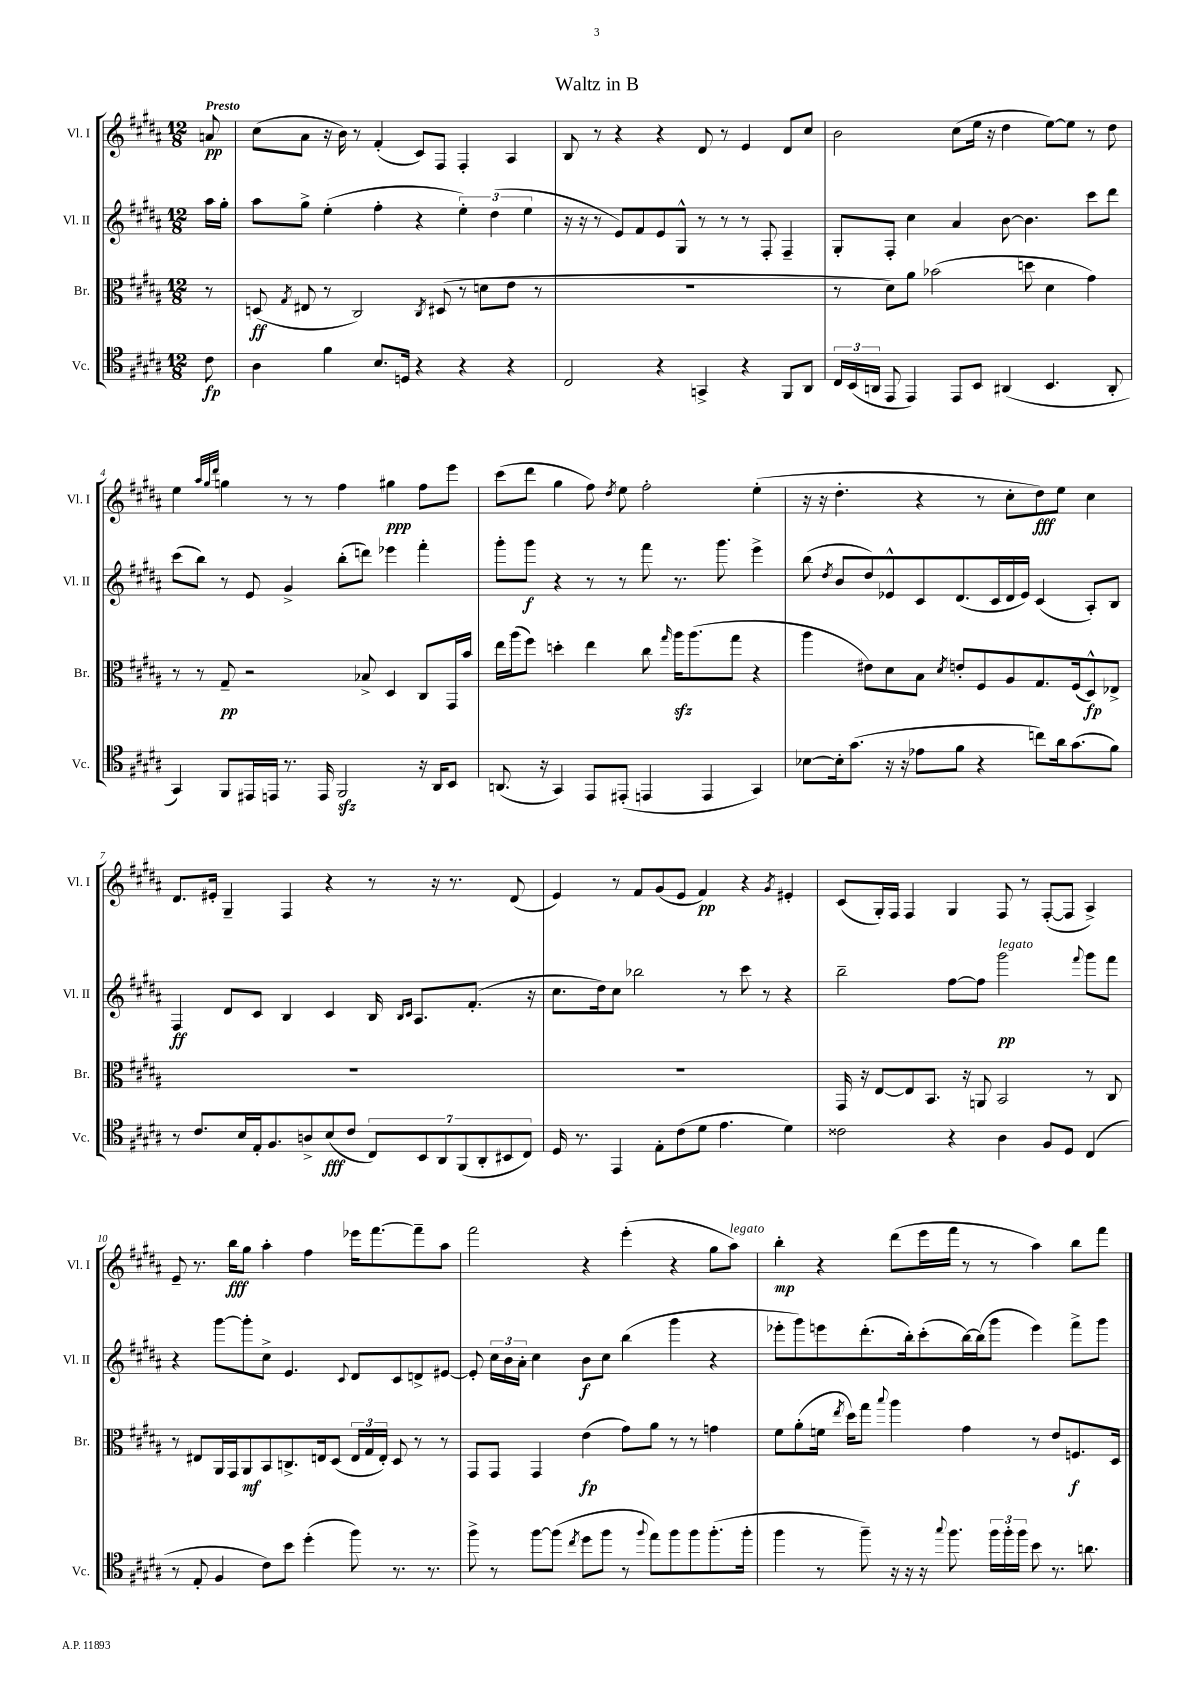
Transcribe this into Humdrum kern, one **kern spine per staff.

**kern	**dynam	**kern	**dynam	**kern	**dynam	**kern	**dynam
*part4	*part4	*part3	*part3	*part2	*part2	*part1	*part1
*staff4	*staff4	*staff3	*staff3	*staff2	*staff2	*staff1	*staff1
*I"Vc.	*	*I"Br.	*	*I"Vl. II	*	*I"Vl. I	*
*I'Vc.	*	*I'Br.	*	*I'Vl. II	*	*I'Vl. I	*
*clefC4	*	*clefC3	*	*clefG2	*	*clefG2	*
*k[f#c#g#d#a#]	*	*k[f#c#g#d#a#]	*	*k[f#c#g#d#a#]	*	*k[f#c#g#d#a#]	*
*M12/8	*	*M12/8	*	*M12/8	*	*M12/8	*
=	=	=	=	=	=	=	=
!	!	!	!	!	!	!LO:TX:a:B:t=Presto	!
8c#\	fp	8r	.	16aa#\LL	.	8an/	pp
.	.	.	.	16gg#'\JJ	.	.	.
=1	=1	=1	=1	=1	=1	=1	=1
4A#\	.	(8Dn/	ff	8aa#\L	.	(8cc#\L	.
.	.	8qG#/	.	.	.	.	.
.	.	8E#X/	.	8gg#^\J	.	8a#\J	.
4f#\	.	8r	.	(4ee'\	.	16r	.
.	.	.	.	.	.	16b\)	.
.	.	2C#/)	.	.	.	8r	.
8.B/L	.	.	.	4ff#'\	.	(4f#'/	.
16Dn/Jk	.	.	.	.	.	.	.
4r	.	.	.	4r	.	8c#/L)	.
.	.	8qC#/	.	.	.	.	.
.	.	(8D#X/	.	.	.	8F#/J	.
4r	.	8r	.	6ee'\)	.	4F#'/	.
.	.	8dn\L	.	.	.	.	.
.	.	.	.	(6dd#\	.	.	.
4r	.	8e\J	.	.	.	4A#/	.
.	.	.	.	6ee\	.	.	.
.	.	8r	.	.	.	.	.
=2	=2	=2	=2	=2	=2	=2	=2
2C#/	.	1.r	.	16r	.	8B/	.
.	.	.	.	16r	.	.	.
.	.	.	.	8r	.	8r	.
.	.	.	.	8e/L)	.	4r	.
.	.	.	.	8f#/	.	.	.
4r	.	.	.	8e/	.	4r	.
.	.	.	.	8G#^^/J	.	.	.
4GGn^/	.	.	.	8r	.	8d#/	.
.	.	.	.	8r	.	8r	.
4r	.	.	.	8r	.	4e/	.
.	.	.	.	8F#'/	.	.	.
8FF#/L	.	.	.	4F#~/	.	8d#/L	.
8AA#/J	.	.	.	.	.	8cc#/J	.
=3	=3	=3	=3	=3	=3	=3	=3
24C#/LL	.	8r	.	8G#'/L	.	2b\	.
(24BB/	.	.	.	.	.	.	.
24AAn/JJ	.	.	.	.	.	.	.
8EE/	.	8d#\L)	.	8F#'/J	.	.	.
4EE/)	.	8a#\J	.	4cc#\	.	.	.
.	.	(2b-X\	.	.	.	.	.
8EE/L	.	.	.	4a#/	.	(8cc#\L	.
8BB/J	.	.	.	.	.	16ee\Jk	.
.	.	.	.	.	.	16r	.
(4AA#X/	.	.	.	[8b\	.	4dd#\	.
.	.	8ddn\	.	4.b\]	.	.	.
4.BB/	.	4d#\	.	.	.	[8ee\L)	.
.	.	.	.	.	.	8ee\J]	.
.	.	4g#\)	.	8ccc#\L	.	8r	.
8AA#'/	.	.	.	8ddd#\J	.	8dd#\	.
!!LO:LB:g=z
=4	=4	=4	=4	=4	=4	=4	=4
4GG#/)	.	8r	.	(8ccc#\L	.	4ee\	.
.	.	8r	.	8bb\J)	.	.	.
.	.	.	.	.	.	32qqaa#/LLL	.
.	.	.	.	.	.	32qqgg#/	.
.	.	.	.	.	.	32qqddd#/JJJ	.
8FF#/L	.	8G#~/	pp	8r	.	4ggn\	.
16EE#X/L	.	2r	.	8e/	.	.	.
16EEn/JJ	.	.	.	.	.	.	.
8.r	.	.	.	4g#^/	.	8r	.
.	.	.	.	.	.	8r	.
16EE/	.	.	.	.	.	.	.
2FF#zz/	.	.	.	(8bb'\L	.	4ff#\	.
.	.	8B-X^/	.	8dddn\J)	.	.	.
.	.	4D#/	.	4eee-X\	.	4gg#X\	ppp
16r	.	8C#/L	.	4fff#'\	.	8ff#\L	.
16AA#/KL	.	.	.	.	.	.	.
8BB/J	.	16GG#/L	.	.	.	8eee\J	.
.	.	16b/JJ	.	.	.	.	.
=5	=5	=5	=5	=5	=5	=5	=5
(8.AAn/	.	16ee\LL	.	8ggg#'\L	.	(8ccc#\L	.
.	.	(16aa#\J	.	.	.	.	.
.	.	8ff#\J)	.	8ggg#\J	f	8ddd#\J	.
16r	.	.	.	.	.	.	.
4GG#/)	.	4ddn'\	.	4r	.	4gg#\	.
8EE/L	.	4ee\	.	8r	.	8ff#\)	.
.	.	.	.	.	.	8qdd#/	.
(8EE#X'/J	.	.	.	8r	.	8ee\	.
4EEn/	.	8cc#\	.	8fff#\	.	2ff#'\	.
.	.	16qqgg#/	.	.	.	.	.
.	.	16aa#zz\KL	.	8.r	.	.	.
.	.	(8.aa#\	.	.	.	.	.
4EE/	.	.	.	.	.	.	.
.	.	.	.	8.ggg#\	.	.	.
.	.	8gg#\J	.	.	.	.	.
4GG#/)	.	4r	.	4eee^\	.	(4ee'\	.
=6	=6	=6	=6	=6	=6	=6	=6
[8B-X\L	.	4aa#\	.	(8bb\	.	16r	.
.	.	.	.	.	.	16r	.
.	.	.	.	8qdd#/	.	.	.
16B-'\k]	.	.	.	8b/L	.	4.dd#'\	.
(8.g#\J	.	.	.	.	.	.	.
.	.	8e#X\L)	.	8dd#/)	.	.	.
16r	.	8d#\	.	8e-X^^/	.	.	.
16r	.	.	.	.	.	.	.
8e-X\L	.	8B\J	.	8c#/	.	4r	.
.	.	8qd#/	.	.	.	.	.
8f#\J	.	8en'/L	.	(8.d#/	.	.	.
4r	.	8F#/	.	.	.	8r	.
.	.	.	.	16c#/L	.	.	.
.	.	8A#/	.	16d#/	.	8cc#'\L	.
.	.	.	.	16e-/JJ)	.	.	.
8ccn\L)	.	8.G#/	.	(4c#/	.	8dd#\)	fff
16a#\k	.	.	.	.	.	8ee\J	.
(8.g#\	.	(16F#/k	.	.	.	.	.
.	.	8D#^^/)	fp	8A#'/L)	.	4cc#\	.
8f#\J)	.	8E-X^/J	.	8B/J	.	.	.
!!LO:LB:g=z
=7	=7	=7	=7	=7	=7	=7	=7
8r	.	1.r	.	4F#/	ff	8.d#/L	.
8.c#/L	.	.	.	.	.	.	.
.	.	.	.	.	.	16e#X'/Jk	.
.	.	.	.	8d#/L	.	4G#~/	.
16B/L	.	.	.	.	.	.	.
16E'/J	.	.	.	8c#/J	.	.	.
8.F#/	.	.	.	.	.	.	.
.	.	.	.	4B/	.	4F#/	.
8An^/	.	.	.	.	.	.	.
(8B/	fff	.	.	4c#/	.	4r	.
8c#/J	.	.	.	.	.	.	.
14C#/L)	.	.	.	16B/	.	8r	.
.	.	.	.	16qqB/LL	.	.	.
.	.	.	.	16qqc#/JJ	.	.	.
.	.	.	.	8.A#/L	.	.	.
14BB/	.	.	.	.	.	.	.
.	.	.	.	.	.	16r	.
14AA#/	.	.	.	.	.	.	.
.	.	.	.	.	.	8.r	.
(14FF#/	.	.	.	.	.	.	.
.	.	.	.	(8.f#'/J	.	.	.
14AA#'/	.	.	.	.	.	.	.
14BB#X/	.	.	.	.	.	.	.
.	.	.	.	.	.	(8d#/	.
14C#/J)	.	.	.	.	.	.	.
.	.	.	.	16r	.	.	.
=8	=8	=8	=8	=8	=8	=8	=8
16D#/	.	1.r	.	8.cc#\L	.	4e/)	.
8.r	.	.	.	.	.	.	.
.	.	.	.	16dd#\k)	.	.	.
4EE/	.	.	.	8cc#\J	.	8r	.
.	.	.	.	2bb-X\	.	8f#/L	.
8E'\L	.	.	.	.	.	(8g#/	.
(8c#\	.	.	.	.	.	8e/J	.
8d#\J	.	.	.	.	.	4f#/)	pp
4.e\	.	.	.	8r	.	.	.
.	.	.	.	8ccc#\	.	4r	.
.	.	.	.	8r	.	.	.
.	.	.	.	.	.	8qg#/	.
4d#\)	.	.	.	4r	.	4e#X'/	.
=9	=9	=9	=9	=9	=9	=9	=9
2c##X\	.	16GG#/	.	2bb~\	.	(8c#/L	.
.	.	16r	.	.	.	.	.
.	.	[8E/L	.	.	.	16G#'/L)	.
.	.	.	.	.	.	16F#/JJ	.
.	.	8E/]	.	.	.	4F#/	.
.	.	8.BB/J	.	.	.	.	.
4r	.	.	.	[8ff#\L	.	4G#/	.
.	.	16r	.	.	.	.	.
.	.	8AAn/	.	8ff#\J]	.	.	.
!	!	!	!	!LO:TX:a:i:t=legato	!	!	!
4A#\	.	2BB/	.	2ggg#\	pp	8F#/	.
.	.	.	.	.	.	8r	.
8F#/L	.	.	.	.	.	([8F#'/L	.
8D#/J	.	.	.	.	.	8F#/J]	.
.	.	.	.	8qqfff#/	.	.	.
(4C#/	.	8r	.	8ggg#\L	.	4A#^/)	.
.	.	8C#/	.	8fff#\J	.	.	.
!!LO:LB:g=z
=10	=10	=10	=10	=10	=10	=10	=10
8r	.	8r	.	4r	.	8e~/	.
8E'/	.	8E#X/L	.	.	.	8.r	.
4F#/	.	16AA#/L	.	[8ggg#\L	.	.	.
.	.	16GG#/J	.	.	.	16bb\KL	fff
.	.	8AA#/	mf	8ggg#'\]	.	8gg#\J	.
8c#\L)	.	8BB/	.	8cc#^\J	.	4aa#'\	.
8b\J	.	8.Cn^/	.	4.e/	.	.	.
(4dd#'\	.	.	.	.	.	4ff#\	.
.	.	16En/k	.	.	.	.	.
.	.	(8D#/J	.	.	.	.	.
.	.	.	.	8qqc#/	.	.	.
8ff#\)	.	24E/LL	.	8d#/L	.	16eee-X\KL	.
.	.	24G#/	.	.	.	.	.
.	.	.	.	.	.	[8.fff#\	.
.	.	24E'/JJ)	.	.	.	.	.
8.r	.	8D#/	.	8c#/	.	.	.
.	.	8r	.	8dn^/	.	8fff#~\]	.
8.r	.	.	.	.	.	.	.
.	.	8r	.	[8e#X/J	.	8aa#\J	.
=11	=11	=11	=11	=11	=11	=11	=11
8ff#^\	.	8GG#/L	.	8e#'/]	.	2fff#\	.
8r	.	8GG#/J	.	24cc#\LL	.	.	.
.	.	.	.	24b\	.	.	.
.	.	.	.	24a#'\JJ	.	.	.
[8ff#\L	.	4GG#/	.	4cc#\	.	.	.
(8ff#\J]	.	.	.	.	.	.	.
8qcc#/	.	.	.	.	.	.	.
8dd#\L	.	(4e\	fp	8b\L	f	4r	.
8ff#\J	.	.	.	8cc#\J	.	.	.
8r	.	8g#\L)	.	(4bb\	.	(4eee'\	.
8qqff#/	.	.	.	.	.	.	.
8ee\L)	.	8a#\J	.	.	.	.	.
8ff#\	.	8r	.	4ggg#\	.	4r	.
8ff#\	.	8r	.	.	.	.	.
(8.ff#'\	.	4gn\	.	4r	.	8gg#\L	.
!	!	!	!	!	!	!LO:TX:a:i:t=legato	!
.	.	.	.	.	.	8aa#\J)	.
16ff#'\Jk	.	.	.	.	.	.	.
=12	=12	=12	=12	=12	=12	=12	=12
4ff#\	.	8f#\L	.	8eee-X'\L	.	4bb'\	mp
.	.	(8a#'\	.	8ggg#\)	.	.	.
8r	.	16fn\Jk	.	8eeen\	.	4r	.
.	.	8qee/	.	.	.	.	.
.	.	16dd#\KL)	.	.	.	.	.
8ff#~\)	.	8gg#\J	.	(8.ddd#'\	.	.	.
.	.	8qqbb/	.	.	.	.	.
16r	.	4aa#\	.	.	.	(8ddd#\L	.
16r	.	.	.	16bb'\k)	.	.	.
16r	.	.	.	(8ccc#'\	.	16eee\L	.
8qqgg#/	.	.	.	.	.	.	.
8.ff#\	.	.	.	.	.	16fff#\JJ	.
.	.	4g#\	.	[16bb\L)	.	8r	.
.	.	.	.	(16bb\J]	.	.	.
24ff#\LL	.	.	.	8ggg#\J	.	8r	.
24ff#'\	.	.	.	.	.	.	.
24ff#\JJ	.	.	.	.	.	.	.
8b\	.	8r	.	4eee\)	.	4aa#\)	.
8.r	.	8e/L	.	.	.	.	.
.	.	8.Fn/	f	8fff#^\L	.	8bb\L	.
8.an\	.	.	.	.	.	.	.
.	.	.	.	8ggg#\J	.	8fff#\J	.
.	.	16D#/Jk	.	.	.	.	.
==	==	==	==	==	==	==	==
*-	*-	*-	*-	*-	*-	*-	*-
